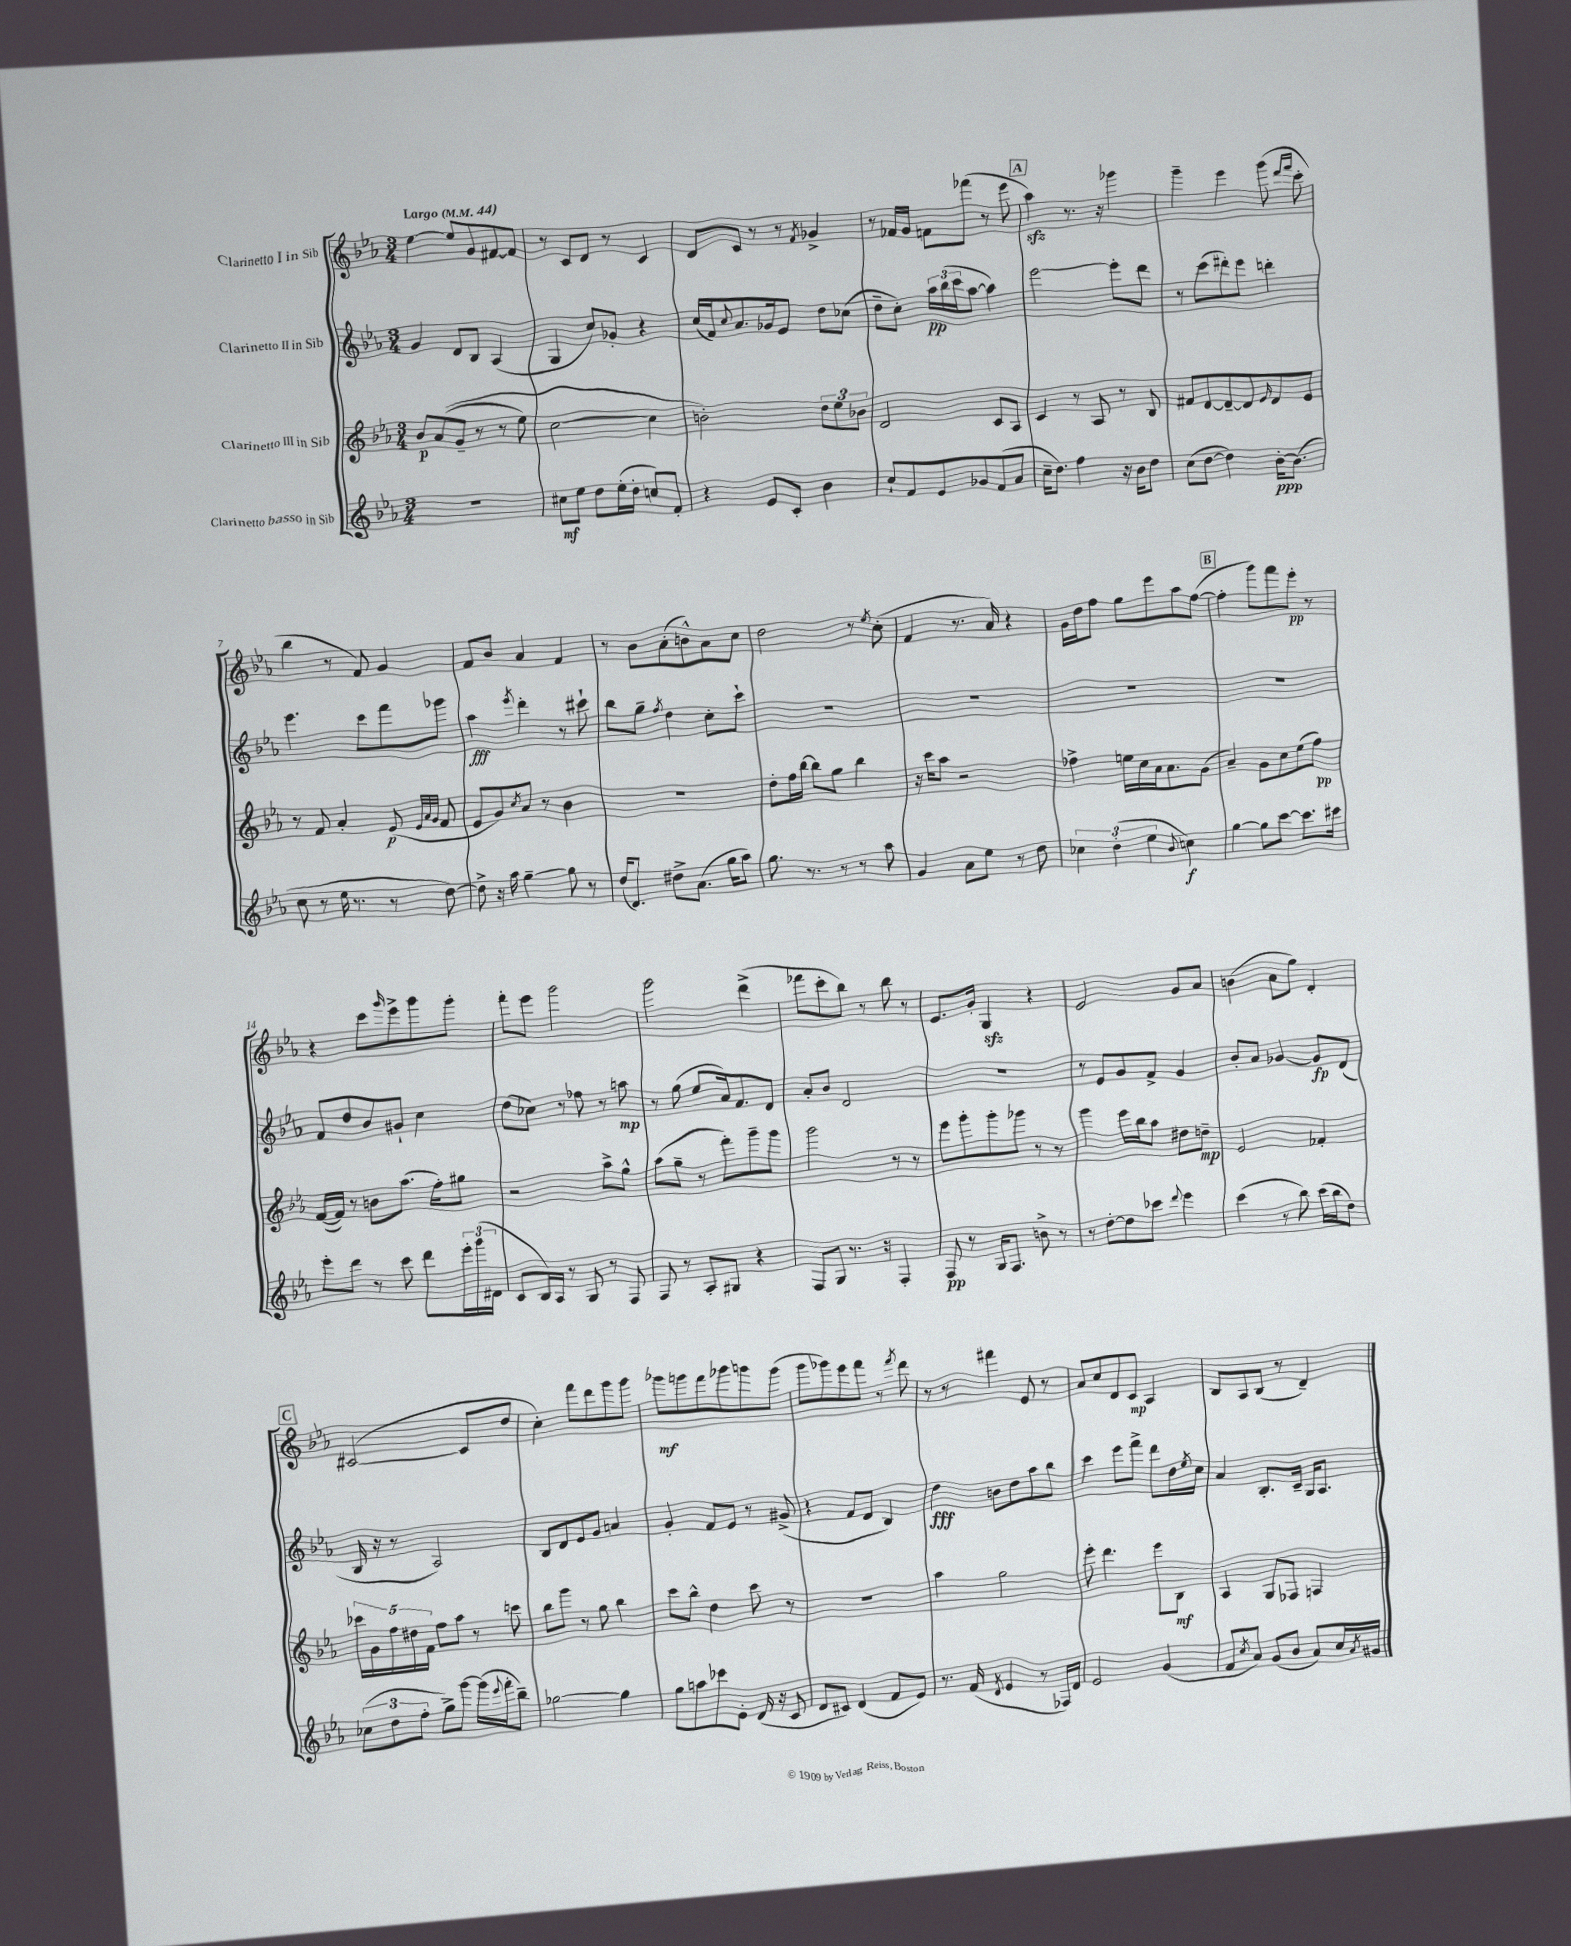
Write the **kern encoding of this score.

**kern	**kern	**kern	**kern
*staff4	*staff3	*staff2	*staff1
*clefG2	*clefG2	*clefG2	*clefG2
*k[b-e-a-]	*k[b-e-a-]	*k[b-e-a-]	*k[b-e-a-]
*M3/4	*M3/4	*M3/4	*M3/4
*MM44	*MM44	*MM44	*MM44
2.r	8b-/L	4g/	[4ee-\
.	&((8a-/	.	.
.	8g~/J	8d/L	8ee-/]L
.	8r	8B-/J	8g/
.	8r	(4A-/	[8f#/
.	8ee-\)	.	8f#/]J
=	=	=	=
8cc#\L	[2cc\	4G/	8r
8ee-\J	.	.	8c/L
8dd\L	.	8cc/L)	8d/J
(16ee-'\L	.	8g-'/J	8r
16dd'\JJ	.	.	.
8cc/L)	4cc\]	4r	4c/
8f'/J	.	.	.
=	=	=	=
4r	2b'\&)	(16cc/LL	8d/L
.	.	16f/J)	.
.	.	8qqcc/	.
.	.	8.a-/	8c/J
8e-/L	.	.	8r
.	.	16g-/k	.
8c'/J	.	8e-/J	8r
.	.	.	8qf/
4b-\	12dd\L	8dd\L	4g-^/
.	12ee-\	.	.
.	.	(8cc-\J	.
.	12b-\J	.	.
=	=	=	=
8cc`/L	2d/	8dd~\L	8r
8f/	.	8cc'\J)	16f-/LL
.	.	.	16g/JJ
8e-/	.	24aa-\LL	8f\L
.	.	(24bb-\	.
.	.	24ccc\J	.
8g-/	.	[8aa-\J	(8fff-\J
(8f/	8c/L	4aa-\])	8r
8a-/J	8A-/J	.	8eee-\
=	=	=	=
16cc~\LK	4c/	[2eee-\	4aa-\)
8.dd\J)	.	.	.
4ff\	8r	.	8.r
.	8A-/	.	.
.	.	.	16r
16r	8r	8eee-'\]L	4ggg-\
16b-\LK	.	.	.
8dd\J	8B-/	8ddd\J	.
=	=	=	=
(8cc\L	8f#/L	8r	4ggg~\
[8dd\J	[8d/	(8ccc\L	.
4dd\])	8d~/_	8ddd#'\)	4eee-\
.	8d/]	8eee-\J	.
.	16qqe-/	.	.
[16b-'\LK	8d/	4ddd'\	(8ggg\
(8.b-\]J	.	.	.
.	.	.	16qqddd/LL
.	.	.	16qqfff/JJ
.	8e-/J	.	8ccc'\
=	=	=	=
8cc\	8r	4.eee-\	4bb-\
8r	8f/	.	.
16ee-\	4a-'/	.	8r
8.r	.	.	.
.	.	8ccc\L	8f/)
8r	(8e-/	8fff\	4g/
.	32qqe-/LLL	.	.
.	32qqa-/	.	.
.	32qqg/JJJ	.	.
[8dd\)	8f/	8ggg-\J	.
=	=	=	=
8dd^\]	8e-/L	4aa-\	8f/L
16r	8g/)	.	8b-/J
16aa-\	.	.	.
.	8qcc/	8qeee-/	.
[4gg~\	8a-/J	4ddd'\	4a-/
.	8r	.	.
8gg\]	4b-\	8r	4f/
8r	.	8ccc#`\	.
=	=	=	=
(16dd/LK	2.r	8bb-\L	8r
8.d/J)	.	.	.
.	.	8gg~\J	8b-\L
.	.	8qff/	.
8dd#^\L	.	4dd\	(8a-'\
(8.a-\J	.	.	8b^^\)
.	.	8cc'\L	8a-\
16gg\LK	.	.	.
8aa-\J)	.	8ccc`\J	8cc\J
=	=	=	=
8.gg\	8dd'\L	2.r	2dd\
.	16ff\L	.	.
8.r	[16bb-\JJ	.	.
.	8bb-\]L	.	.
8r	8gg\J	.	.
8r	4bb-\	.	8r
.	.	.	8qee-/
8aa-\	.	.	(8cc'\
=	=	=	=
4g/	16r	2.r	4f/
.	16ccc\LK	.	.
.	8aa-\J	.	.
8a-\L	2r	.	8.r
8ee-\J	.	.	.
.	.	.	16a-/)
8r	.	.	4r
8dd\	.	.	.
=	=	=	=
6cc-\	4ff-^\	2.r	16g\LL
.	.	.	16dd\J
.	.	.	8ff\J
(6dd'\	.	.	.
.	16ee\LL	.	8gg\L
.	16cc\	.	.
6ee-\	.	.	.
.	16a-\J	.	8eee-\
.	8.a-\	.	.
8qqb-/	.	.	.
4cc\)	.	.	8aa-\
.	(8g\J	.	([8ff\J
=	=	=	=
[4gg\	4a-~/)	2.r	4ff'\]
8gg\]L	8g\L	.	8ggg\L)
[8ccc\J	8cc\	.	8fff\
8.ccc\]L	(8ee-\	.	8eee-'\J
.	8ff\J)	.	8r
16ccc#\Jk	.	.	.
=	=	=	=
8eee-'\L	([16f/LL	8f/L	4r
.	16f/]JJ)	.	.
8ddd\J	8r	8dd/	.
8r	8b\L	8b-/	8ccc\L
.	.	.	16qqggg/
8ccc\	(8.aa-\J	8g#`/J	8eee-^\
8ddd\L	.	4cc\	8ggg\
.	16ff'\LK)	.	.
24eee-'\L	8gg#\J	.	8ggg'\J
(24ggg\	.	.	.
24d#\JJ	.	.	.
=	=	=	=
8c/L	2r	(8dd\L	8fff'\L
16B-/L)	.	8cc-\J)	8eee-\J
16A-/JJ	.	.	.
8r	.	8r	2ggg\
8G/	.	8ff-\	.
8r	8aa-^\L	8r	.
8F/	8gg^^\J	8aa\	.
=	=	=	=
8F/	(8aa-\L	8r	2ggg\
8r	8gg~\J	(8gg\	.
8A-'/L	8r	8ee-/L	.
8G#/J	8fff'\L)	16a-/k)	.
.	.	8.f/	.
4r	8ggg~\	.	(4ddd^\
.	8ggg\J	8d/J	.
=	=	=	=
8F/L	2ggg\	8a-'/L	8fff-\L
8G/J	.	8b-/J	8ccc'\
8.r	.	2d/	8bb-\J)
.	.	.	8r
16r	.	.	.
4F'/	8r	.	8bb-\
.	8r	.	8r
=	=	=	=
8F/	8eee-\L	2.r	8.e-/L
8r	8ggg'\	.	.
.	.	.	16g'/Jk
16G/LK	8ggg'\	.	4G/
8.F/J	.	.	.
.	8ggg-\J	.	.
8b^\	8r	.	4r
8r	8r	.	.
=	=	=	=
8r	4ggg\	8r	2e-/
[8dd'\L	.	8e-/L	.
8dd\]	16eee-\LL	8g/	.
.	16bb-\J	.	.
8ccc-\J	8aa-\J	8f^/J	.
8qqddd/	.	.	.
4eee-\	8dd#\L	4g/	8g/L
.	8dd~\J	.	8a-/J
=	=	=	=
(4ccc\	2e-/	8b-'/L	(4b\
.	.	8a-/J	.
8r	.	[4g-/	8a-\L
8bb-\)	.	.	8gg\J)
(16ccc\LL	4f-'/	8g-/]L	4d'/
16bb-\J	.	.	.
8dd\J)	.	(8d/J	.
=	=	=	=
(12cc-\L	20ccc-\LL	16B-/	([2c#/
.	20g\	.	.
.	.	16r	.
12dd\	.	.	.
.	20ff\	.	.
.	.	8r	.
.	20dd#\	.	.
12ff'\J	.	.	.
.	20f\JJ	.	.
8gg^\L)	8ff\L	2A-/)	.
[8ggg\J	8aa-\J	.	.
(16ggg\]LL	8r	.	8c#/]L
8qqeee-/	.	.	.
16fff'\J	.	.	.
8bb-~\J)	8ccc\	.	8dd/J
=	=	=	=
[2gg-\	8bb-\L	8B-/L	4cc'\)
.	8ggg\J	8d/	.
.	8r	8e-/	8fff\L
.	8gg\	8g/J	8ddd\
4gg-\]	4bb-\	4a/	8ggg\
.	.	.	8ggg\J
=	=	=	=
8gg\L	8ccc\L	4g'/	8ggg-\L
8aa\	8bb-^^\J	.	8ggg\
8ccc-\	4dd\	8f/L	8fff\
8e-'\J	.	8e-/J	8ggg-\
(16d/	8ccc\	8r	8ggg\
16r	.	.	.
8c/	8r	(8g#^/	(8ggg\J
=	=	=	=
8d/L	2.r	4r	8ggg\L
8c#/J)	.	.	8ggg-\)
(4d/	.	8f/L	8eee-\
.	.	8d/J	8fff\J
8f/L	.	4B-/)	8r
.	.	.	8qfff/
8e-/J)	.	.	8ddd\
=	=	=	=
8.r	4aa-\	4dd\	8r
.	.	.	8r
(16f/	.	.	.
8qd/	.	.	.
4e-/	2gg\	8b\L	4fff#\
.	.	8dd\	.
8r	.	8aa-\	8e-/
16F-/LL)	.	8bb-\J	8r
16d/JJ	.	.	.
=	=	=	=
2e-/	8eee-'\	4ccc\	8a-/L
.	4.ddd\	.	8cc/
.	.	8eee-\L	8d/
.	.	8fff^\J	8c/J
(4g/	8eee-\L	8ddd\L	4A-/
.	8B-\J	16dd\L	.
.	.	8qee-/	.
.	.	16cc\JJ	.
=	=	=	=
8f/L	4A-/	4a-/	8B-/L
8qcc/	.	.	.
8a-/J)	.	.	8A-/
(8g/L	8G/L	8.B-'/L	(8B-/J
8b-/J	8F-/J	.	8r
.	.	16c~/Jk	.
8a-/L)	4F/	16G/LK	4d~/)
.	.	8.A-/J	.
16cc/L	.	.	.
8qa-/	.	.	.
16g#/JJ	.	.	.
==	==	==	==
*-	*-	*-	*-
